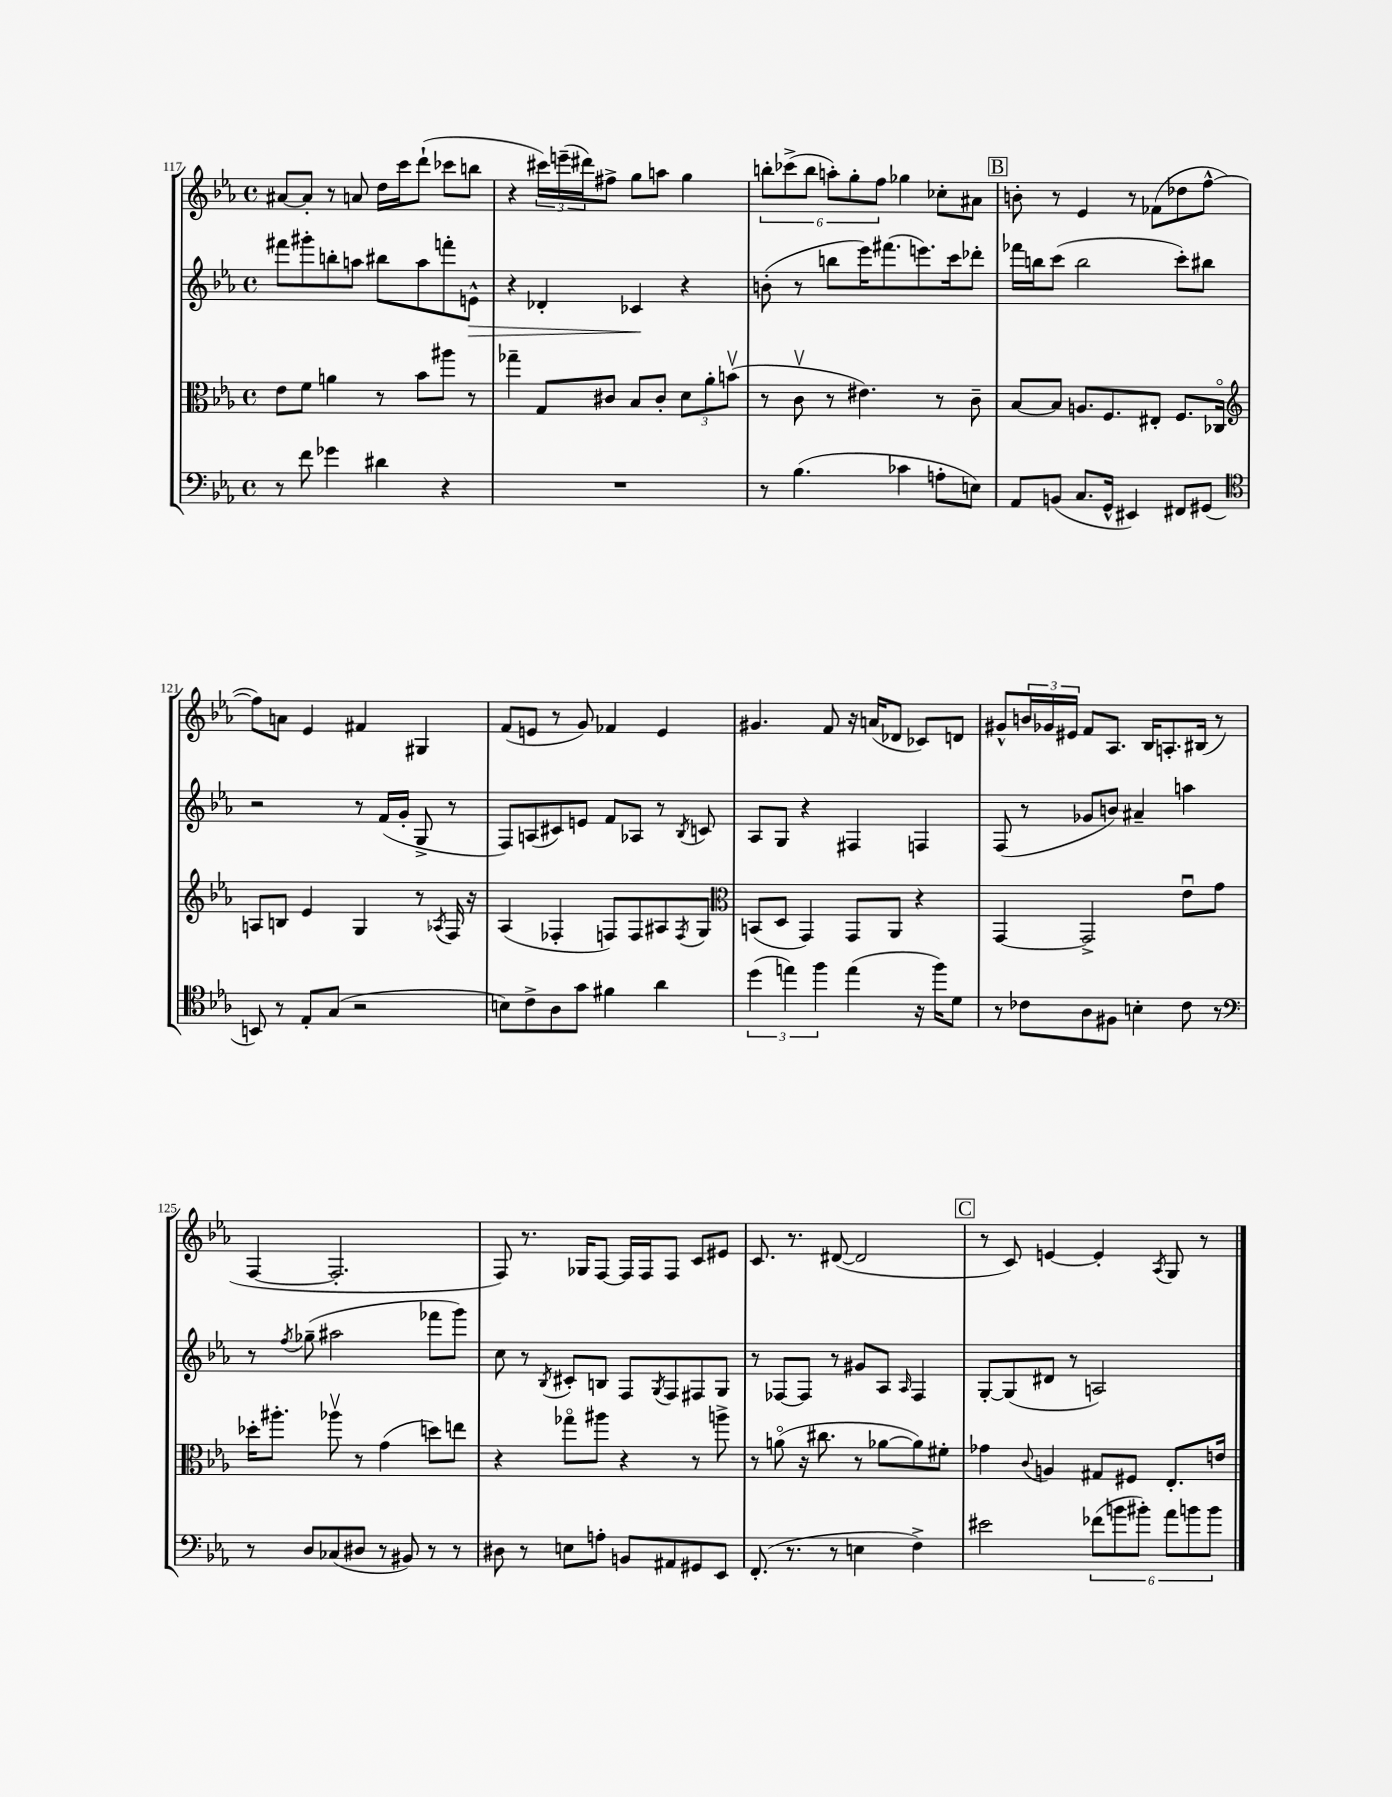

**kern	**kern	**kern	**kern
*staff4	*staff3	*staff2	*staff1
*clefF4	*clefC3	*clefG2	*clefG2
*k[b-e-a-]	*k[b-e-a-]	*k[b-e-a-]	*k[b-e-a-]
*M4/4	*M4/4	*M4/4	*M4/4
*met(c)	*met(c)	*met(c)	*met(c)
8r	8e-\L	8fff#\L	[8a#/L
8f\	8f\J	8ggg#'\	8a#'/]J
4g-\	4a\	8bb'\	8r
.	.	8aa\J	8a/
4d#\	8r	8bb#\L	16dd\LL
.	.	.	16ccc\J
.	8b-\L	8aa\	(8ddd`\J
4r	8aa#\J	8fff'\	8ccc-\L
.	8r	8e^^\J	8bb\J
=	=	=	=
1r	4gg-~\	4r	4r
.	8G/L	4d-'/	24ccc#\LL)
.	.	.	(24eee~\
.	.	.	24ddd#\J)
.	8c#/J	.	8ff#^\J
.	8B-/L	4c-/	8gg\L
.	8c#'/J	.	8aa\J
.	12d\L	4r	4gg\
.	12a-'\	.	.
.	(12bv\J	.	.
=	=	=	=
8r	8r	(8b'\	12bb'\L
.	.	.	(12ccc-^\
(4.B-\	8cv\	8r	.
.	.	.	12bb\J
.	8r	8bb\L	12aa'\L)
.	.	.	12gg'\
.	4.e#\)	16eee-\K)	.
.	.	.	12ff\J
.	.	(8.fff#\	.
4c-\	.	.	4gg-\
.	.	8.eee\)	.
8A'\L	8r	.	8cc-'\L
.	.	16ccc\k	.
8E\J)	8c~\	8ddd-'\J	8a#\J
=	=	=	=
8AA-/L	[8B-/L	16fff-\LL	8b'\
.	.	16bb\J	.
(8BB/J	8B-/]J	(8ccc\J	8r
8.C/L	8.A/L	2bb\	4e-/
16GG^^/Jk	8.F/	.	.
4EE#/)	.	.	8r
.	8E#'/J	.	(8f-\L
8FF#/L	8.F/L	8ccc'\L)	8dd-\
(8GG#/J	.	8bb#\J	[8ff^^\J
.	16C-o/Jk	.	.
=	=	=	=
*clefC4	*clefG2	*	*
8BB/)	8A/L	2r	8ff\]L)
8r	8B/J	.	8a\J
8E-'/L	4e-/	.	4e-/
(8G/J	.	.	.
2r	4G/	8r	4f#/
.	.	(16f/LL	.
.	.	16g'/JJ	.
.	8r	8G^/	4G#/
.	8qA-/	.	.
.	16F/	8r	.
.	16r	.	.
=	=	=	=
8B\L)	(4A-/	8F/L)	(8f/L
8c^\	.	(8A/	8e/J
8A-\	4F-'/	8c#/)	8r
8g\J	.	8e/J	8g/)
4f#\	8F/L)	8f/L	4f-/
.	8F/	8A-/J	.
4a-\	8A#/	8r	4e/
.	8qF/	8qB-/	.
.	8G/J	8c/	.
=	=	=	=
*	*clefC3	*	*
(6dd\	(8BB/L	8A-/L	4.g#/
.	8D/J	8G/J	.
6ee\)	.	.	.
.	4GG/)	4r	.
6ff\	.	.	.
.	.	.	8f/
(4ee\	8GG/L	4F#/	16r
.	.	.	(16a/LK
.	8AA-/J	.	8d-/J
16r	4r	4F/	8c-/L)
16ff\LK)	.	.	.
8d\J	.	.	8d/J
=	=	=	=
8r	[4GG/	(8F/	8g#^^/L
8c-\L	.	8r	24b/L
.	.	.	24g-/
.	.	.	24e#/JJ
8A-\	2GG^/]	8g-/L	8f/L
8F#\J	.	8b/J)	8.A-/J
4B'\	.	4a#~/	.
.	.	.	16B-/LK
.	.	.	8.A'/
8c-\	8e-u\L	4aa\	.
.	.	.	(16B#/Jk
8r	8g\J	.	8r
=	=	=	=
*clefF4	*	*	*
8r	16dd-'\LK	8r	[4F/
.	8.aa#'\J	.	.
.	.	8qff/	.
8D/L	.	(8gg-~\	.
(8C-/	8aa-v\	2aa#\	2.F'/]
8D#/J	8r	.	.
8r	(4g\	.	.
8BB#/)	.	.	.
8r	8dd\L)	8fff-\L	.
8r	8ee\J	8ggg\J)	.
=	=	=	=
8D#\	4r	8cc\	8F/)
8r	.	8r	8.r
.	.	8qB-/	.
8E\L	8gg-o\L	8c#'/L	.
.	.	.	16G-/LK
8A'\J	8aa#\J	8B/J	[8F/J
8BB/L	4r	8F/L	16F/]LL
.	.	.	16F/J
.	.	8qG/	.
8AA#/	.	8F/	8F/J
8GG#/	8r	8F#/	8c/L
8EE-/J	8aa^\	8G/J	8e#/J
=	=	=	=
(8.FF'/	8r	8r	8.c/
.	(8ao\	[8F-/L	.
8.r	.	.	8.r
.	16r	8F-/]J	.
.	8.cc#\	.	.
8r	.	8r	([8d#/
4E\	8r	8g#/L	2d#/]
.	[8a-\L	8A-/J	.
.	.	16qqA-/	.
4F^\)	8a-\])	4F-/	.
.	8f#'\J	.	.
=	=	=	=
2e#\	4g-\	[8G'/L	8r
.	.	(8G/]	8c/)
.	8qqc/	.	.
.	4A/	8d#/J	[4e/
.	.	8r	.
(12f-\L	8G#/L	2A/)	4e'/]
12b\	.	.	.
.	8F#/J	.	.
12b#'\J)	.	.	.
.	.	.	8qA-/
12a-\L	8.E-'/L	.	8G/
12b\	.	.	.
.	.	.	8r
12b\J	.	.	.
.	16e/Jk	.	.
==	==	==	==
*-	*-	*-	*-
